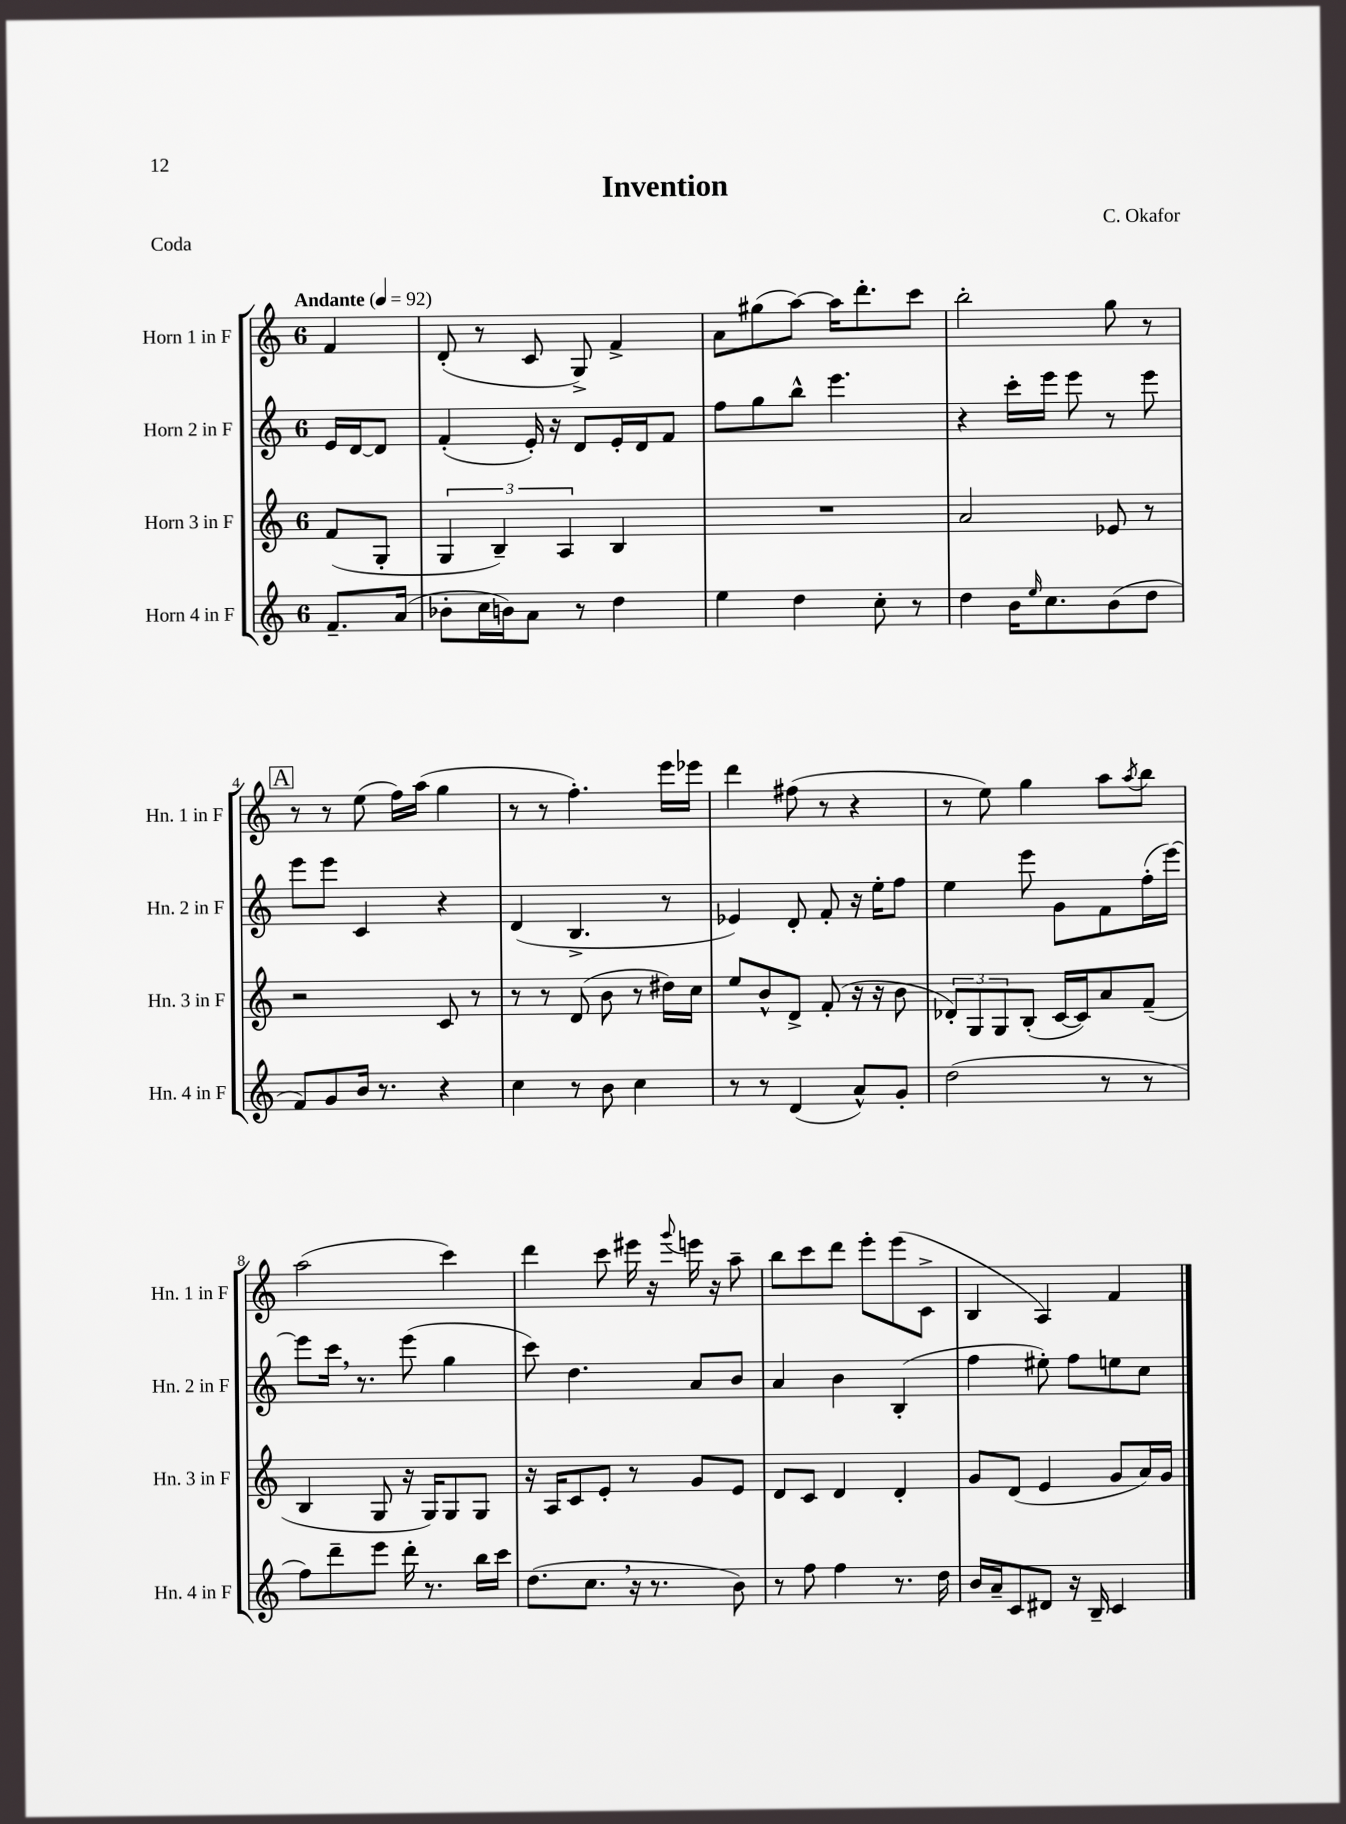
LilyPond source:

\header { title = "Invention" composer = "C. Okafor" piece = "Coda" }
<<
\new StaffGroup <<
\new Staff = "s0" \with { instrumentName = "Horn 1 in F" shortInstrumentName = "Hn. 1 in F" } {
    \clef treble \key c \major \once \override Staff.TimeSignature.style = #'single-digit \time 6/8 \partial 4 \tempo "Andante" 4 = 92
    f'4 |
    d'8-.( r8 c'8 g8->) f'4-> |
    a'8 gis''8( a''8~) a''16 d'''8.-. c'''8 |
    b''2-. g''8 r8 |
    \mark \markup { \box "A" } r8 r8 e''8( f''16) a''16( g''4 |
    r8 r8 f''4.-.) e'''16 ees'''16 |
    d'''4 fis''8( r8 r4 |
    r8 e''8) g''4 a''8 \acciaccatura { a''8 } b''8 |
    a''2( c'''4) |
    d'''4 c'''8 eis'''16 r16 \appoggiatura { g'''8 } e'''16 r16 a''8-- |
    b''8 c'''8 d'''8 e'''8-. e'''8( c'8-> |
    b4 a4) f'4 \bar "|." |
}
\new Staff = "s1" \with { instrumentName = "Horn 2 in F" shortInstrumentName = "Hn. 2 in F" } {
    \clef treble \key c \major \once \override Staff.TimeSignature.style = #'single-digit \time 6/8 \partial 4
    e'16 d'16~ d'8 |
    f'4-.( e'16-.) r16 d'8 e'16-. d'16 f'8 |
    f''8 g''8 b''8-^ e'''4. |
    r4 c'''16-. e'''16 e'''8 r8 e'''8 |
    \mark \markup { \box "A" } e'''8 e'''8 c'4 r4 |
    d'4( b4.-> r8 |
    ees'4) d'8-. f'8-. r16 e''16-. f''8 |
    e''4 e'''8 g'8 f'8 f''16-.( e'''16~) |
    e'''8 c'''16 \breathe r8. e'''8( g''4 |
    c'''8) d''4. a'8 b'8 |
    a'4 b'4 b4-.( |
    f''4 eis''8-.) f''8 e''8 c''8 \bar "|." |
}
\new Staff = "s2" \with { instrumentName = "Horn 3 in F" shortInstrumentName = "Hn. 3 in F" } {
    \clef treble \key c \major \once \override Staff.TimeSignature.style = #'single-digit \time 6/8 \partial 4
    f'8( g8-. |
    \tuplet 3/2 { g4 b4--) a4 } b4 |
    R2. |
    a'2 ees'8 r8 |
    \mark \markup { \box "A" } r2 c'8 r8 |
    r8 r8 d'8( b'8 r8 dis''16) c''16 |
    e''8 b'8-^ d'8-> f'8-.( r16 r16 b'8 |
    \tuplet 3/2 { des'8-.) g8 g8 } b8-.( c'16~ c'16) a'8 f'8--( |
    b4 g8 r16 g16) g8 g8 |
    r16 a16 c'8 e'8-. r8 g'8 e'8 |
    d'8 c'8 d'4 d'4-. |
    g'8 d'8( e'4 g'8 a'16) g'16 \bar "|." |
}
\new Staff = "s3" \with { instrumentName = "Horn 4 in F" shortInstrumentName = "Hn. 4 in F" } {
    \clef treble \key c \major \once \override Staff.TimeSignature.style = #'single-digit \time 6/8 \partial 4
    f'8.-- a'16( |
    bes'8-. c''16 b'16) a'8 r8 d''4 |
    e''4 d''4 c''8-. r8 |
    d''4 b'16 \grace { e''16 } c''8. b'8( d''8 |
    \mark \markup { \box "A" } f'8) g'8 b'16 r8. r4 |
    c''4 r8 b'8 c''4 |
    r8 r8 d'4( a'8-^) g'8-. |
    d''2( r8 r8 |
    f''8) d'''8-- e'''8 d'''16-. r8. b''16 c'''16 |
    d''8.( c''8. \breathe r16 r8. b'8) |
    r8 f''8 f''4 r8. d''16 |
    b'16 a'16-- c'8 dis'8 r16 b16-- c'4 \bar "|." |
}
>>
>>
